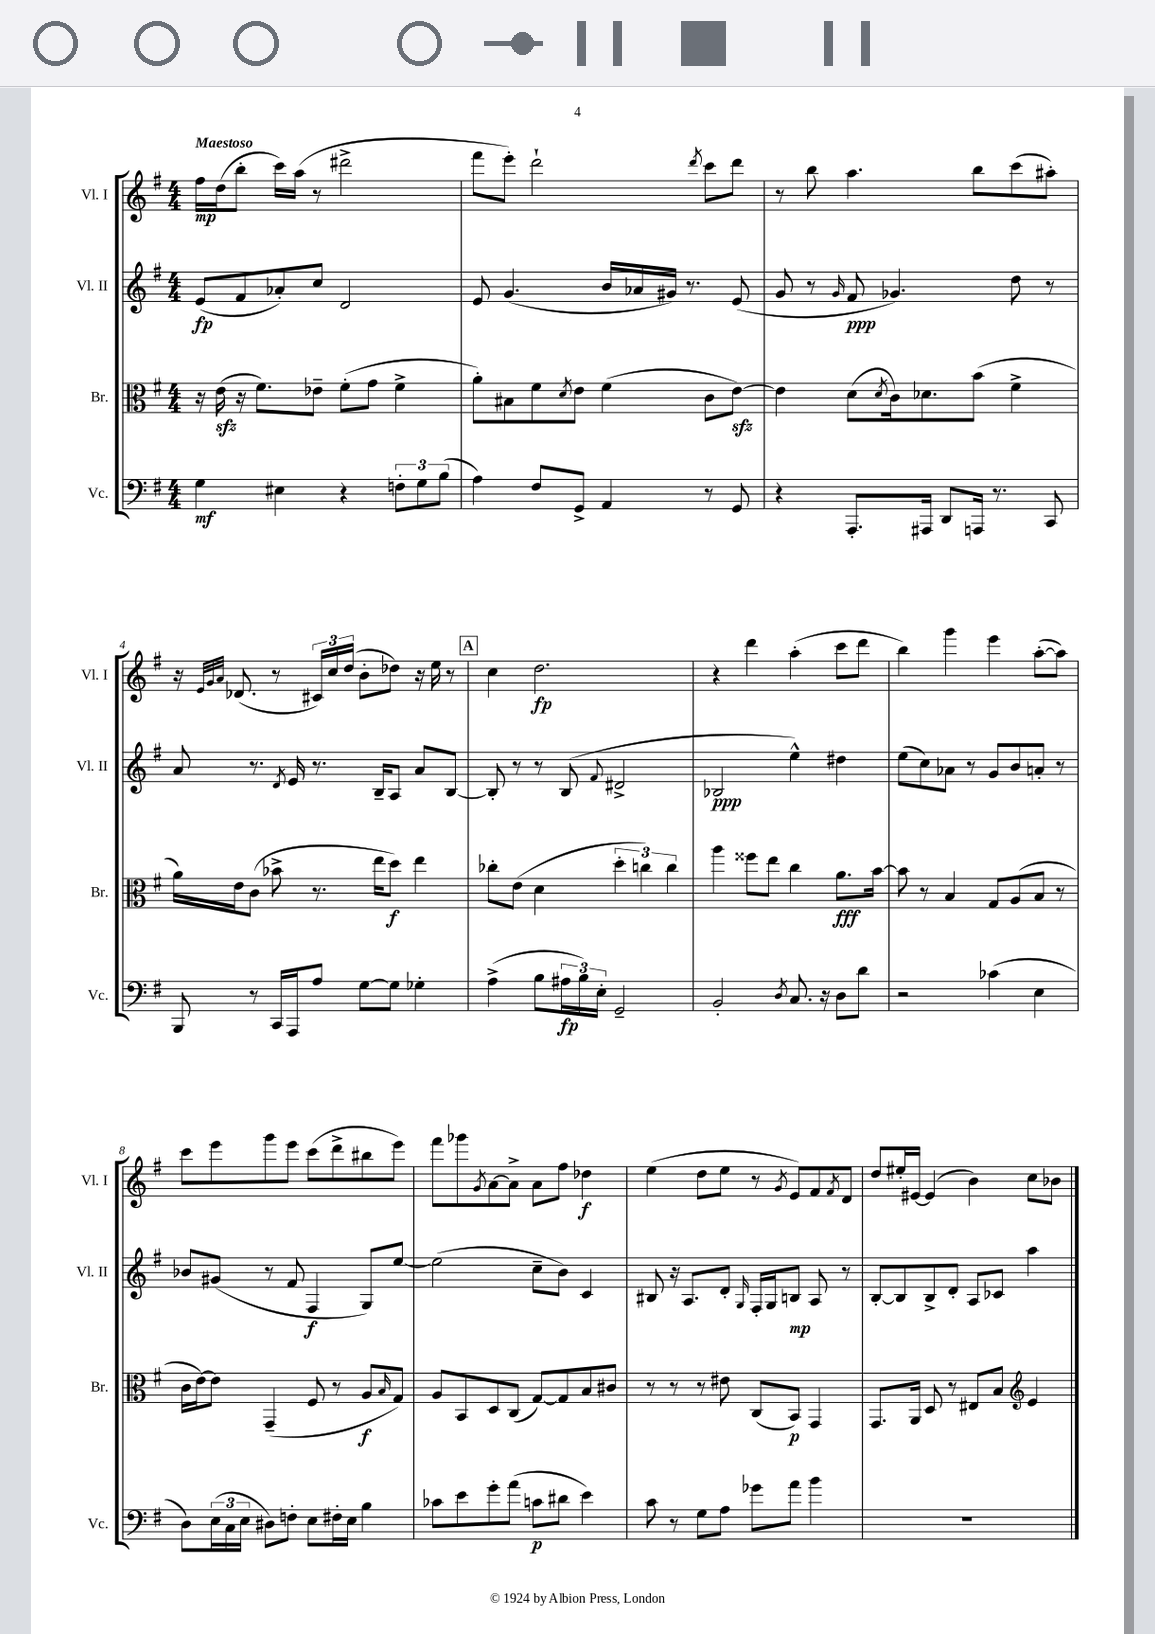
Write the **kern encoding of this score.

**kern	**kern	**kern	**kern
*staff4	*staff3	*staff2	*staff1
*clefF4	*clefC3	*clefG2	*clefG2
*k[f#]	*k[f#]	*k[f#]	*k[f#]
*M4/4	*M4/4	*M4/4	*M4/4
4G\	16r	(8e/L	16ff#\LL
.	(16e\	.	(16dd\J
.	16r	8f#/	8bb'\J
.	8.f#\L)	.	.
4E#\	.	8a-'/)	16ccc\LL)
.	.	.	(16aa\JJ
.	8e-~\J	8cc/J	8r
4r	(8f#'\L	2d/	2ddd#^\
.	8g\J	.	.
12F'\L	4f#^\	.	.
12G\	.	.	.
(12B\J	.	.	.
=	=	=	=
4A\)	8a'\L)	8e/	8fff#\L
.	8B#\	(4.g/	8eee'\J)
8F#/L	8f#\	.	2ddd`\
.	8qd/	.	.
8GG^/J	8e\J	.	.
4AA/	(4f#\	16b/LL	.
.	.	16a-/	.
.	.	16g#/JJ)	.
.	.	8.r	.
.	.	.	8qddd/
8r	8c\L	.	8ccc\L
8GG/	[8e\J)	(8e/	8ddd\J
=	=	=	=
4r	4e\]	8g/	8r
.	.	8r	8bb\
.	.	16qqg/	.
8.AAA'/L	(8d\L	8f#/	4.aa\
.	8qd/	.	.
.	16c\k)	4.g-/)	.
16AAA#/Jk	8.d-\	.	.
8DD/L	.	.	.
16AAA/Jk	(8b\J	.	8bb\L
8.r	.	.	.
.	4f#^\	8dd\	(8ccc\
8CC/	.	8r	8aa#'\J)
=	=	=	=
8BBB/	16a\LL)	8a/	16r
.	.	.	32qqe/LLL
.	.	.	32qqg/
.	.	.	32qqa/JJJ
.	16e\J	.	(8.d-/
8r	(8c\J	8.r	.
16CC/LL	8b-^\	.	8r
.	.	8qd/	.
16AAA/J	.	16e/	.
8A/J	8.r	8.r	24c#/LL)
.	.	.	24cc/
.	.	.	(24dd/JJ
[8G\L	.	.	8b'\L
.	16ee\LK	16B~/LK	.
8G\]J	8dd\J)	8A/J	8dd-\J)
4G-'\	4ee\	8a/L	16r
.	.	.	16ee\
.	.	[8B/J	8r
=	=	=	=
(4A^\	8cc-'\L	8B'/]	4cc\
.	(8e\J	8r	.
8B\L	4d\	8r	2.dd\
24A#\L	.	(8B/	.
24B\)	.	.	.
24E'\JJ	.	.	.
.	.	8qqf#/	.
2GG~/	6dd'\	2d#^/	.
.	6cc\)	.	.
.	6cc\	.	.
=	=	=	=
2BB'/	4aa\	2B-/	4r
.	8ff##\L	.	4ddd\
.	8ee\J	.	.
8qD/	.	.	.
8.C/	4cc\	4ee^^\)	(4aa'\
16r	.	.	.
8D\L	8.a\L	4dd#\	8ccc\L
8d\J	.	.	8ddd\J
.	[16b\Jk	.	.
=	=	=	=
2r	8b\]	(8ee\L	4bb\)
.	8r	8cc\)	.
.	4B/	8a-\J	4ggg\
.	.	8r	.
(4c-\	8G/L	8g/L	4eee\
.	(8A/	8b/	.
4E\	8B/J	8a'/J	([8aa'\L
.	8r	8r	8aa\]J)
=	=	=	=
8D\L)	16c\LL	8b-/L	8ccc\L
.	[16e\J)	.	.
(24E\L	8e\]J	(8g#/J	8eee\
24C\	.	.	.
24E\JJ	.	.	.
8D#\L)	(4GG~/	8r	8ggg\
8F'\J	.	8f#/	8eee\J
8E\L	8F#/	4F#/	(8ccc\L
16F#'\L	8r	.	8ddd^\
16E\JJ	.	.	.
4B\	8A/L	8G/L)	8bb#\
.	16qqB/	.	.
.	8G/J)	[8ee/J	8eee\J)
=	=	=	=
8c-\L	8A/L	(2ee\]	8fff#\L
8e\	8BB/	.	8ggg-\
.	.	.	8qg/
8g'\	8D/	.	[8a\
(8a\J	(8C/J	.	8a^\]J
8c\L	[8G/L)	8cc~\L	8a\L
8d#\J	8G/]	8b\J)	8ff#\J
4e\)	8B/	4c/	4dd-\
.	8c#/J	.	.
=	=	=	=
8c\	8r	8B#/	(4ee\
8r	8r	16r	.
.	.	8.A/L	.
8G\L	8r	.	8dd\L
8A\J	8e#\	8d'/J	8ee\J
.	.	16qqG/	.
8g-\L	(8C/L	16F#'/LL	8r
.	.	16G/J	.
.	.	.	8qg/
8a\J	8BB/J)	8B/J	8e/L)
4b\	4GG/	8A/	8f#/
.	.	.	8qf#/
.	.	8r	8d/J
=	=	=	=
1r	8.GG/L	[8B'/L	8dd/L
.	.	8B/]	16ee#'/L
.	16AA/Jk	.	[16e#/JJ
.	8D/	8B^/	(4e#/]
.	8r	8d'/J	.
.	8E#/L	8A/L	4b\)
.	8B/J	8c-/J	.
*	*clefG2	*	*
.	4e/	4aa\	8cc\L
.	.	.	8b-\J
==	==	==	==
*-	*-	*-	*-
